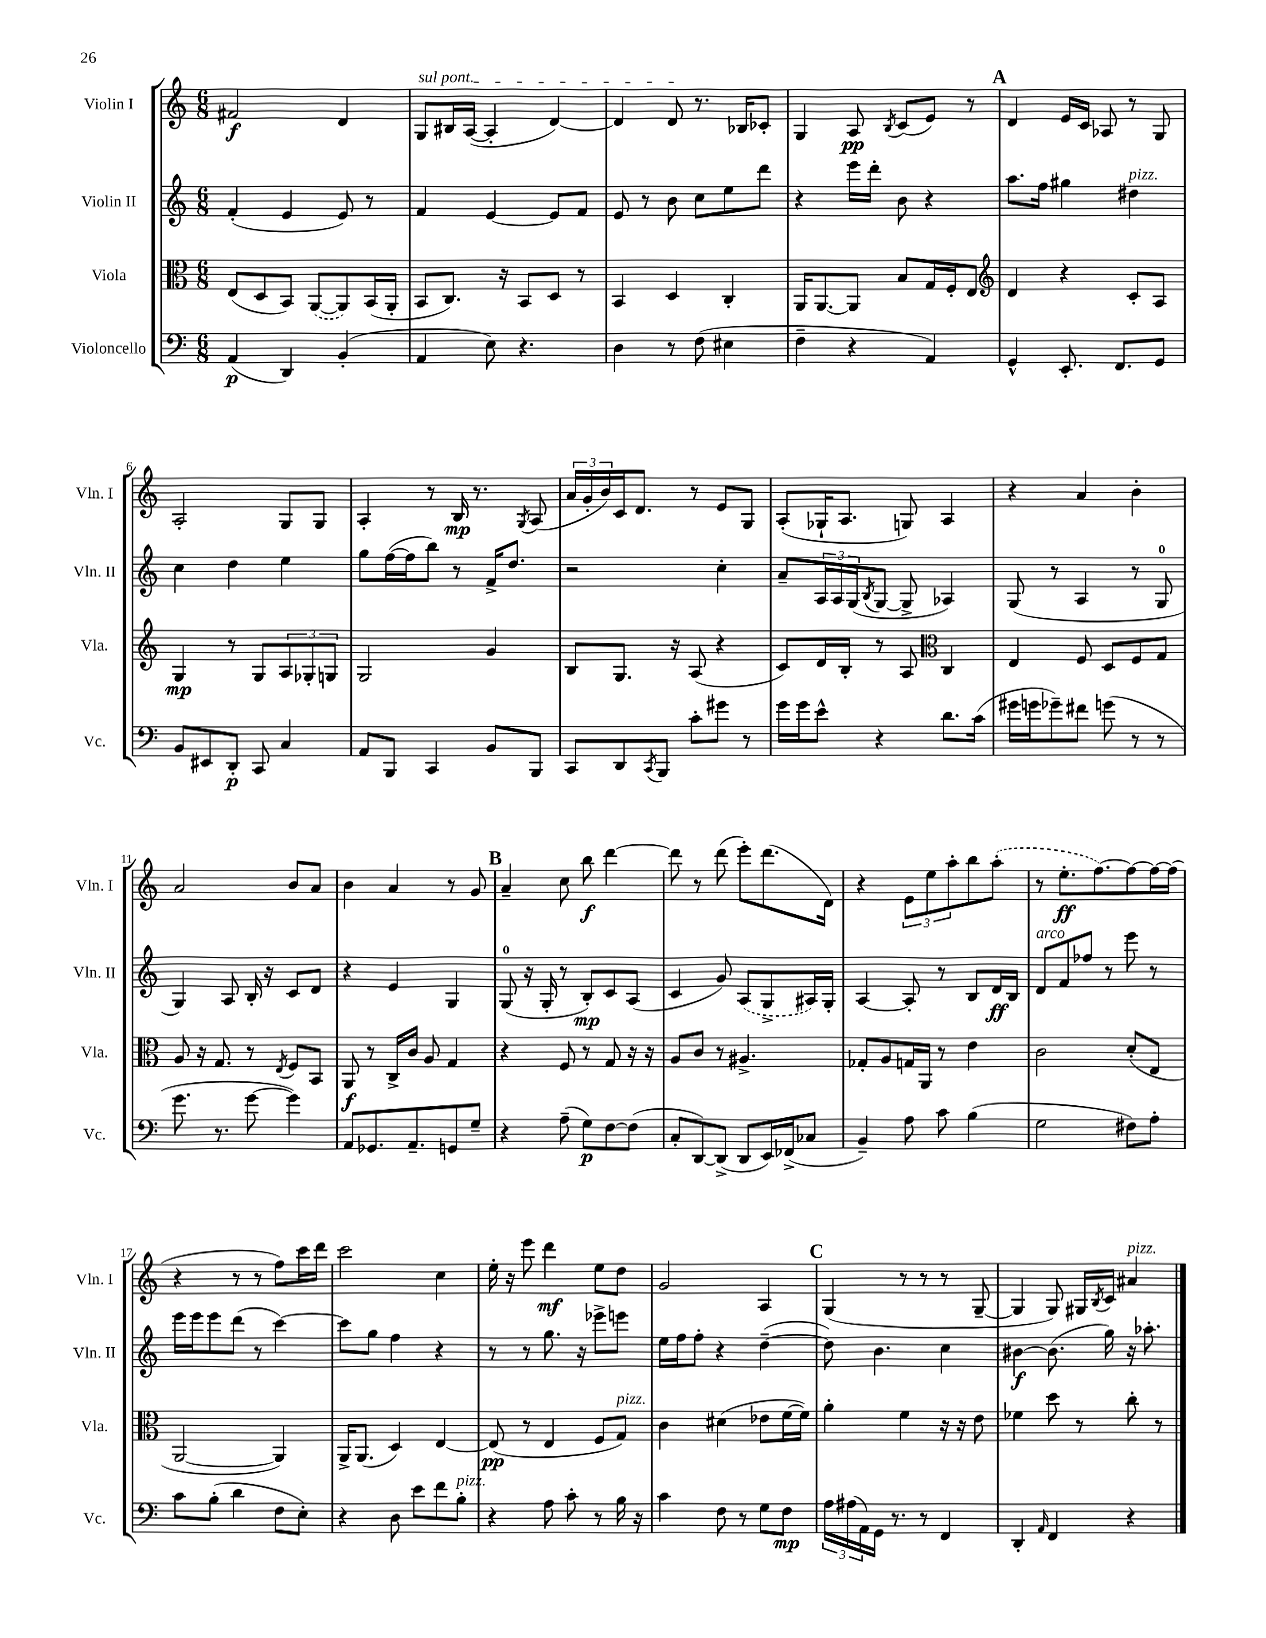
<<
\new StaffGroup <<
\new Staff = "s0" \with { instrumentName = "Violin I" shortInstrumentName = "Vln. I" } {
    \clef treble \key c \major \numericTimeSignature \time 6/8
    fis'2\f d'4 |
    \once \override TextSpanner.bound-details.left.text = \markup { \italic "sul pont." } g8\startTextSpan bis16 a16~( a4-. d'4~) |
    d'4 d'8\stopTextSpan r8. bes16 ces'8-. |
    g4 a8\pp \acciaccatura { b8 } c'8( e'8) r8 |
    \mark \markup { \bold "A" } d'4 e'16 c'16 aes8 r8 g8 |
    a2-. g8 g8 |
    a4-. r8 b16\mp r8. \acciaccatura { g8 } a8( |
    \tuplet 3/2 { a'16 g'16-. b'16) } c'16 d'8. r8 e'8 g8 |
    a8-.( ges16-! a8. g8) a4 |
    r4 a'4 b'4-. |
    a'2 b'8 a'8 |
    b'4 a'4 r8 g'8 |
    \mark \markup { \bold "B" } a'4-- c''8 b''8\f d'''4~ |
    d'''8 r8 d'''8( e'''8-.) d'''8.( d'16) |
    r4 \tuplet 3/2 { e'8 e''8 a''8-. } b''8 \once \slurDashed a''8-.( |
    r8 e''8.-.\ff f''8.~) f''8~ f''16~ f''16( |
    r4 r8 r8 f''8) c'''16 d'''16 |
    c'''2 c''4 |
    e''16-. r16 e'''8 d'''4\mf e''8 d''8 |
    g'2 a4 |
    \mark \markup { \bold "C" } g4( r8 r8 r8 g8~-- |
    g4 g8) gis16 \acciaccatura { b8 } c'16 ais'4^\markup { \italic "pizz." } \bar "|." |
}
\new Staff = "s1" \with { instrumentName = "Violin II" shortInstrumentName = "Vln. II" } {
    \clef treble \key c \major \numericTimeSignature \time 6/8
    f'4-.( e'4 e'8) r8 |
    f'4 e'4~ e'8 f'8 |
    e'8 r8 b'8 c''8 e''8 d'''8 |
    r4 e'''16 d'''16-. b'8 r4 |
    \mark \markup { \bold "A" } a''8. f''16 gis''4 dis''4^\markup { \italic "pizz." } |
    c''4 d''4 e''4 |
    g''8 f''16~( f''16 b''8) r8 f'16-> d''8. |
    r2 c''4-. |
    a'8-- \tuplet 3/2 { a16 a16 g16( } \acciaccatura { b8 } g8~ g8-> aes4) |
    g8( r8 a4 r8 g8-0 |
    g4) a8 b16-. r16 c'8 d'8 |
    r4 e'4 g4 |
    \mark \markup { \bold "B" } g8-0( r16 g16-. r8 b8-.\mp) c'8 a8( |
    c'4 g'8) \once \slurDashed a8( g8-> ais16) g16-. |
    a4~ a8-. r8 b8 d'16\ff b16 |
    d'8^\markup { \italic "arco" } f'8 fes''8 r8 e'''8 r8 |
    e'''16 e'''16 e'''8 d'''8( r8 c'''4~) |
    c'''8 g''8 f''4 r4 |
    r8 r8 g''8. r16 ees'''8-> e'''8 |
    e''16 f''16 f''8-. r4 d''4~--( |
    \mark \markup { \bold "C" } d''8) b'4. c''4 |
    bis'4~\f bis'8.( g''16) r16 aes''8.-. \bar "|." |
}
\new Staff = "s2" \with { instrumentName = "Viola" shortInstrumentName = "Vla." } {
    \clef alto \key c \major \numericTimeSignature \time 6/8
    e8( d8 b,8) \once \slurDashed a,8~( a,8) b,16( a,16-. |
    b,8 c8.) r16 b,8 d8 r8 |
    b,4 d4 c4-. |
    a,16 a,8.~ a,8 b8 g16 f16-. e8 |
    \mark \markup { \bold "A" } \clef treble d'4 r4 c'8-. a8 |
    g4\mp r8 g8 \tuplet 3/2 { a8 ges8-. g8 } |
    g2 g'4 |
    b8 g8. r16 a8( r4 |
    c'8) d'16 b16-. r8 a8 \clef alto c4 |
    e4 f8 d8 f8 g8 |
    a8 r16 g8. r8 \acciaccatura { e8 } f8 b,8 |
    a,8\f r8 c16-> c'16 a8 g4 |
    \mark \markup { \bold "B" } r4 f8 r8 g8 r16 r16 |
    a8 c'8 r8 ais4.-> |
    ges8-. a8 g16 a,16 r8 e'4 |
    c'2 d'8-.( e8 |
    a,2~ a,4) |
    a,16-> a,8.( d4) e4~ |
    e8\pp( r8 e4 f8 g8^\markup { \italic "pizz." }) |
    c'4 dis'4( ees'8 f'16~ f'16) |
    \mark \markup { \bold "C" } a'4-. f'4 r16 r16 e'8 |
    fes'4 d''8 r8 c''8-. r8 \bar "|." |
}
\new Staff = "s3" \with { instrumentName = "Violoncello" shortInstrumentName = "Vc." } {
    \clef bass \key c \major \numericTimeSignature \time 6/8
    a,4\p( d,4) b,4-.( |
    a,4 e8) r4. |
    d4 r8 f8( eis4 |
    f4-- r4 a,4) |
    \mark \markup { \bold "A" } g,4-^ e,8.-. f,8. g,8 |
    b,8 eis,8 d,8-.\p c,8 c4 |
    a,8 b,,8 c,4 b,8 b,,8 |
    c,8 d,8 \acciaccatura { c,8 } b,,8 c'8-. gis'8 r8 |
    g'16 g'16 e'8-^ r4 d'8. c'16( |
    gis'16 g'16 ges'8--) fis'8 g'8( r8 r8 |
    g'8. r8. g'8~ g'4) |
    a,8 ges,8. a,8.-- g,8 g8-- |
    \mark \markup { \bold "B" } r4 a8--( g8\p) f8~ f8( |
    c8-. d,8~) d,8->( d,8 e,16) fes,16->( ces8 |
    b,4--) a8 c'8 b4( |
    g2 fis8) a8-. |
    c'8 b8-.( d'4 f8 e8-.) |
    r4 d8 e'8 f'8 b8-.^\markup { \italic "pizz." } |
    r4 a8 c'8-. r8 b16 r16 |
    c'4 f8 r8 g8 f8\mp |
    \mark \markup { \bold "C" } \tuplet 3/2 { a16 ais16( a,16) } g,16 r8. r8 f,4 |
    d,4-. \grace { a,16 } f,4 r4 \bar "|." |
}
>>
>>
